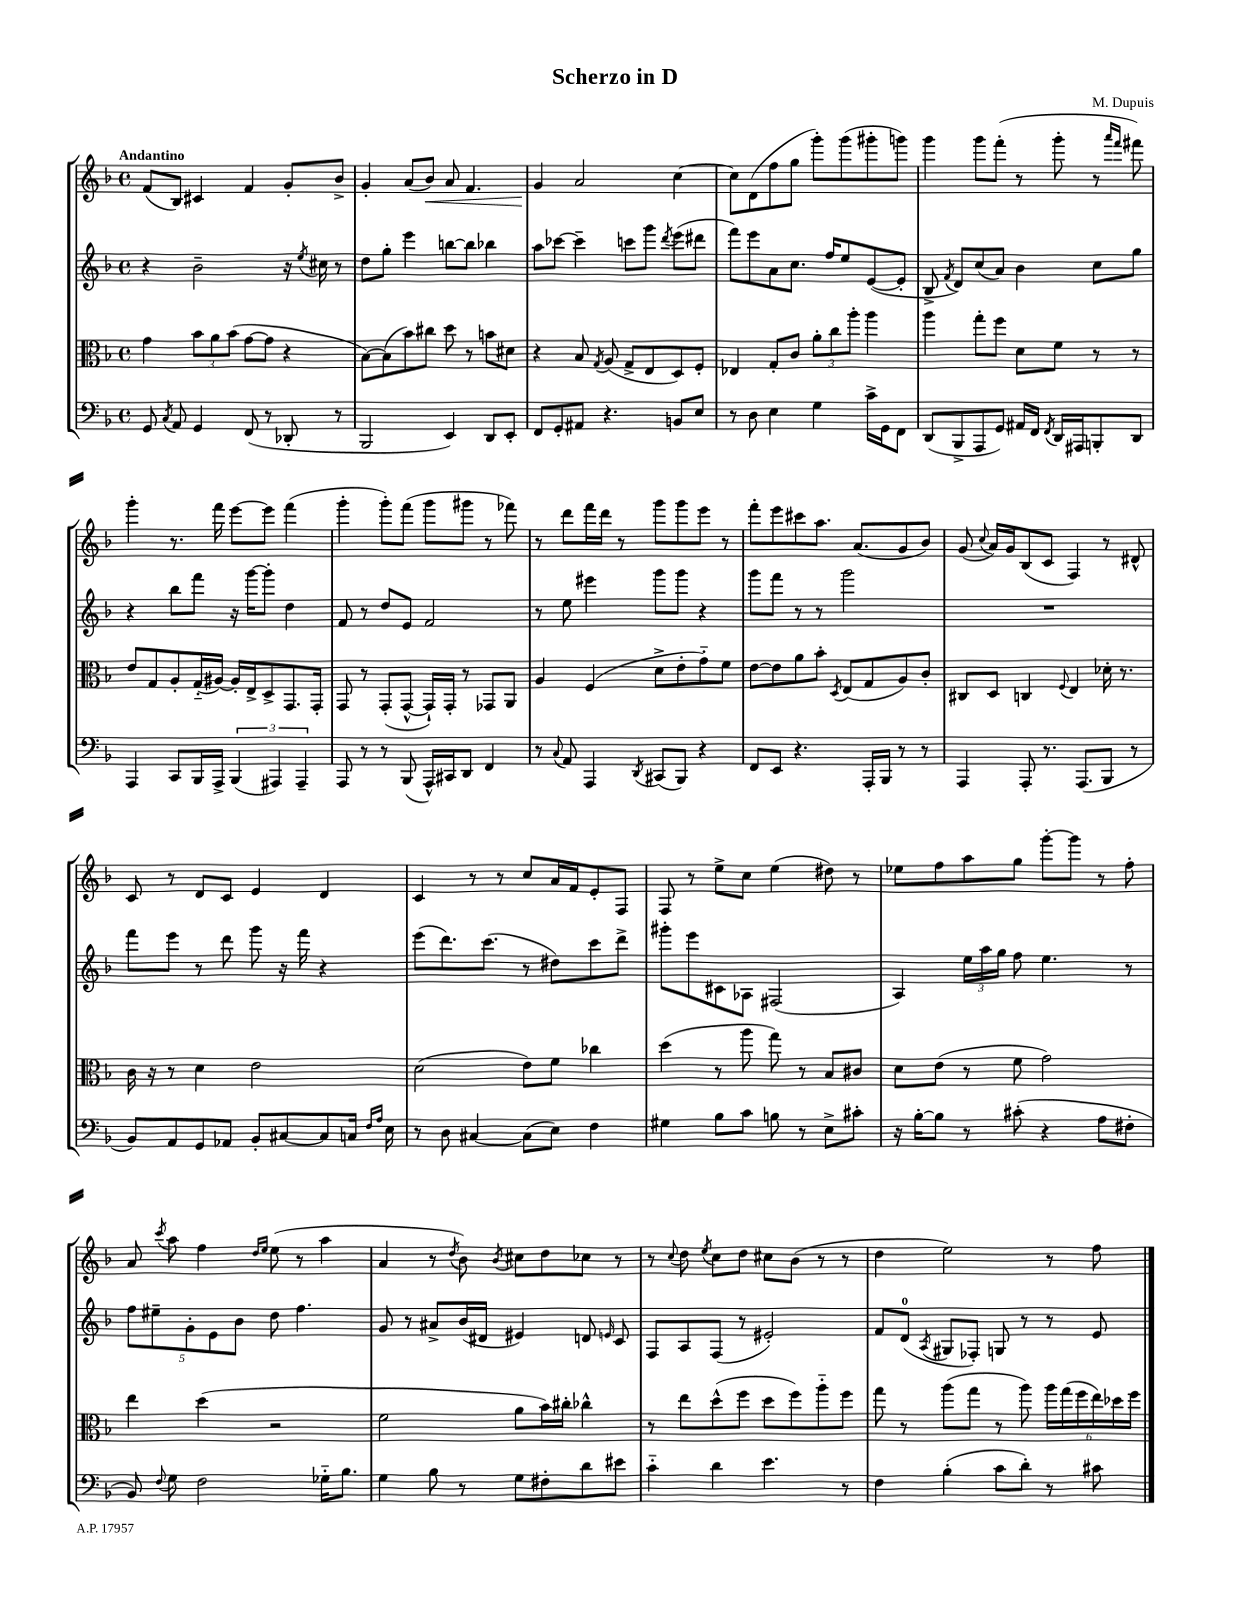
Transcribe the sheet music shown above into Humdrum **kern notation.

**kern	**kern	**kern	**kern
*staff4	*staff3	*staff2	*staff1
*clefF4	*clefC3	*clefG2	*clefG2
*k[b-]	*k[b-]	*k[b-]	*k[b-]
*M4/4	*M4/4	*M4/4	*M4/4
*met(c)	*met(c)	*met(c)	*met(c)
8GG	4g	4r	(8f
8qC	.	.	.
8AA	.	.	8B-)
4GG	12b-	2b-~	4c#
.	12a	.	.
.	(12b-	.	.
(8FF	[8g	.	4f
8r	8g]	.	.
8DD-'	4r	16r	8g'
.	.	8qee	.
.	.	16cc#	.
8r	.	8r	8b-^
=	=	=	=
2BBB-	[8B-)	8dd	4g'
.	(8B-]	8gg'	.
.	8b-)	4eee	(8a
.	8cc#	.	8b-)
4EE)	8dd	[8bb	8a
.	8r	8bb]	4.f
8DD	8b	4bb-	.
8EE'	8d#	.	.
=	=	=	=
8FF	4r	8aa	4g
8GG'	.	[8ccc-	.
8AA#	8B-	4ccc-~]	2a
.	8qG	.	.
4.r	(8A	.	.
.	8G^	8ccc	.
.	8E	8ggg	.
.	.	8qddd	.
8BB	8D)	(8eee	[4cc
8E	8F'	8ddd#	.
=	=	=	=
8r	4E-	8fff)	8cc]
8D	.	8eee	(8d
4E	8G'	8a	8ff
.	8c	8.cc	8gg
4G	12a'	.	8ggg')
.	.	16ff	.
.	12cc	.	.
.	.	8ee	(8ggg
.	12aa'	.	.
16c^	4aa	([8e	8ggg#'
16GG	.	.	.
8FF	.	8e']	8ggg)
=	=	=	=
(8DD	4aa	8B-^	4ggg
.	.	8qf	.
8BBB-^	.	8d)	.
8AAA	8gg'	(8cc	8ggg
8GG)	8ff	8a)	(8fff'
16AA#	8d	4b-	8r
16FF	.	.	.
8qFF	.	.	.
16DD	8f	.	8ggg'
16AAA#	.	.	.
8BBB'	8r	8cc	8r
.	.	.	16qqaaa
.	.	.	16qqfff
8DD	8r	8gg	8fff#)
=	=	=	=
4AAA	8e	4r	4ggg'
.	8G	.	.
8CC	8A'	8bb-	8.r
16BBB-	(16G'~	8fff	.
16AAA^	[16A#)	.	16fff
(6BBB-	16A#']	16r	[8eee
.	16E^	[16ggg	.
.	8D^	8ggg']	8eee]
6AAA#)	.	.	.
.	8.GG	4dd	(4fff
6AAA#~	.	.	.
.	16GG'	.	.
=	=	=	=
8AAA	8GG	8f	4ggg'
8r	8r	8r	.
8r	(8GG'	8dd	8ggg')
(8BBB-	[8GG^^	8e	(8fff
16AAA^^)	16GG`])	2f	8ggg
16CC#	16GG'	.	.
8DD	8r	.	8ggg#
4FF	8GG-	.	8r
.	8AA	.	8fff-)
=	=	=	=
8r	4A	8r	8r
8qqC	.	.	.
8AA	.	8ee	8ddd
4AAA	(4F	4eee#	16fff
.	.	.	16ddd
.	.	.	8r
8qDD	.	.	.
(8CC#	8d^	8ggg	8ggg
8BBB-)	8e'	8ggg	8ggg
4r	8g'~)	4r	8eee
.	8f	.	8r
=	=	=	=
8FF	[8e	8ggg	8fff'
8EE	8e]	8fff	8eee
4.r	8a	8r	8ccc#
.	8b-'	8r	8.aa
.	8qD	.	.
.	(8E	2ggg	.
.	.	.	(8.a
16AAA'	8G	.	.
16BBB-	.	.	.
8r	8A)	.	8g
8r	8c'	.	8b-)
=	=	=	=
4AAA	8C#	1r	(8g
.	.	.	8qqcc
.	8D	.	16a)
.	.	.	16g
8AAA'	4C	.	(8B-
8.r	.	.	8c
.	8qqF	.	.
.	4E	.	4F)
(8.AAA	.	.	.
8BBB-	16d-'	.	8r
.	8.r	.	.
8r	.	.	8d#^^
=	=	=	=
8BB-)	16c	8fff	8c
.	16r	.	.
8AA	8r	8eee	8r
8GG	4d	8r	8d
8AA-	.	8ddd	8c
8BB-'	2e	8ggg	4e
[8C#	.	16r	.
.	.	16fff	.
8C#]	.	4r	4d
16C	.	.	.
16qqF	.	.	.
16qqA	.	.	.
16E	.	.	.
=	=	=	=
8r	(2d	(8eee	4c
8D	.	8.ddd)	.
[4C#	.	.	8r
.	.	(8.ccc	.
.	.	.	8r
(8C#]	8e)	8r	8cc
8E)	8f	8dd#)	16a
.	.	.	16f
4F	4cc-	8ccc	8e'
.	.	8ddd^	8F
=	=	=	=
4G#	(4dd	8ggg#'	8F
.	.	8eee	8r
8B-	8r	8c#	8ee^
8c	8aa	8A-	8cc
8B	8gg)	(2F#	(4ee
8r	8r	.	.
8E^	8B-	.	8dd#)
8c#'	8c#	.	8r
=	=	=	=
16r	8d	4A)	8ee-
[16B-'	.	.	.
8B-]	(8e	.	8ff
8r	8r	24ee	8aa
.	.	24aa	.
.	.	24gg	.
(8c#'	8f	8ff	8gg
4r	2g)	4.ee	[8ggg'
.	.	.	8ggg]
8A	.	.	8r
8F#'	.	8r	8ff'
=	=	=	=
8BB-)	4ee	10ff	8a
.	.	10ee#~	.
8qqF	.	.	8qccc
8G	.	.	8aa
.	.	10g'	.
2F	(4dd	.	4ff
.	.	10e	.
.	.	10b-	.
.	.	.	16qqdd
.	.	.	16qqee
.	2r	8dd	(8ee
.	.	4.ff	8r
16G-'~	.	.	4aa
8.B-	.	.	.
=	=	=	=
4G	2f	8g	4a
.	.	8r	.
8B-	.	8a#^	8r
.	.	.	8qdd
8r	.	(16b-	8b-)
.	.	16d#	.
.	.	.	8qb-
8G	8a	4e#)	8cc#
8F#'	16b-)	.	8dd
.	16cc#'	.	.
8d	4cc-^^	8d	8cc-
.	.	16qqe	.
8e#	.	8c	8r
=	=	=	=
4c'~	8r	8F	8r
.	.	.	8qqcc
.	8ee	8A	8dd
.	.	.	8qee
4d	(8dd^^	(8F	8cc
.	8ff	8r	8dd
4.e	8dd	2e#')	8cc#
.	8ff)	.	(8b-
.	8aa'~	.	8r
8r	8ff	.	8r
=	=	=	=
4F	8gg	8f	4dd
.	8r	(8d	.
.	.	8qA	.
(4B-'	(8aa	8G#	2ee)
.	8gg	8F-')	.
8c	8r	8G	.
8d')	8aa)	8r	.
8r	24aa	8r	8r
.	(24gg	.	.
.	24ff	.	.
8c#	24ee)	8e	8ff
.	24dd-	.	.
.	24ff	.	.
==	==	==	==
*-	*-	*-	*-
